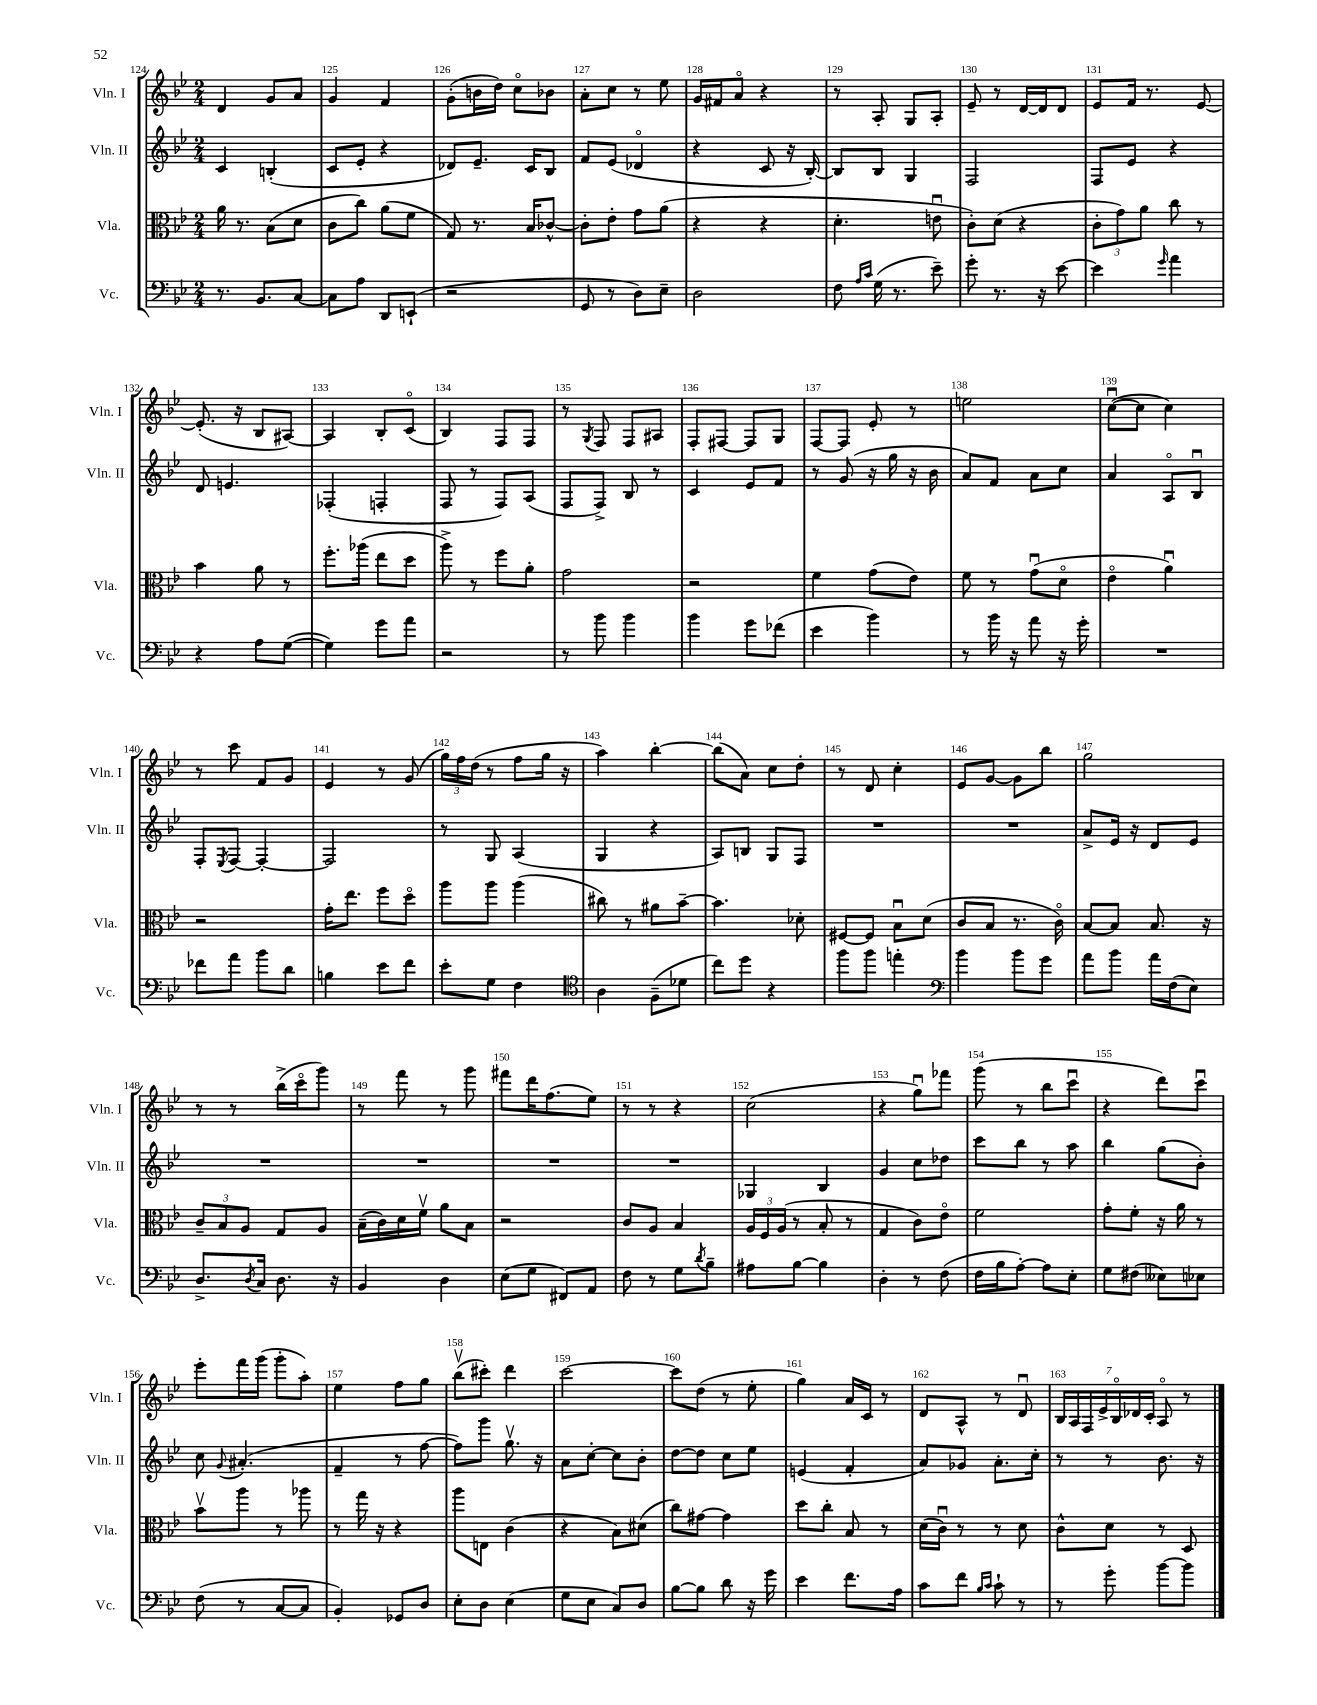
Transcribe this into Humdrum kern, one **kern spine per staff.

**kern	**kern	**kern	**kern
*part4	*part3	*part2	*part1
*staff4	*staff3	*staff2	*staff1
*I"Vc.	*I"Vla.	*I"Vln. II	*I"Vln. I
*I'Vc.	*I'Vla.	*I'Vln. II	*I'Vln. I
*clefF4	*clefC3	*clefG2	*clefG2
*k[b-e-]	*k[b-e-]	*k[b-e-]	*k[b-e-]
*M2/4	*M2/4	*M2/4	*M2/4
=124	=124	=124	=124
8.r	16a\	4c/	4d/
.	8.r	.	.
8.BB-/L	.	.	.
.	(8B-\L	(4Bn'/	8g/L
[8C/J	8d\J	.	8a/J
=125	=125	=125	=125
8C\L]	8c\L	8c/L	4g/
8A\J	8cc\J)	8e-'/J	.
8DD/L	(8a\L	4r	4f/
(8EEn`/J	8f\J	.	.
=126	=126	=126	=126
2r	8G/)	8d-X/L)	(8g'\L
.	8.r	8.e-~/J	16bn\L
.	.	.	16dd\JJ)
.	.	.	8cc\L
.	16B-/KL	16c/KL	.
.	[8c-X^^/J	8B-/J	8b-X\J
=127	=127	=127	=127
8GG/	8c-'\L]	8f/L	8a'\L
8r	8e-'\J	(8e-/J	8cc\J
8D\L)	8g\L	4d-X/	8r
8E-~\J	(8a\J	.	8ee-\
=128	=128	=128	=128
2D\	4r	4r	16g/LL
.	.	.	16f#X/J
.	.	.	8a/J
.	4r	8c/	4r
.	.	16r	.
.	.	[16B-'/)	.
=129	=129	=129	=129
8F\	4.d'\	8B-/L]	8r
16qqA/LL	.	.	.
16qqc/JJ	.	.	.
(16G\	.	8B-/J	8A'/
8.r	.	.	.
.	.	4G/	8G/L
8e-~\)	8enu\	.	8A'/J
=130	=130	=130	=130
8g'\	8c'\L)	2F/	8e-~/
8.r	(8d\J	.	8r
.	4r	.	[16d/LL
16r	.	.	16d/J]
[8e-\	.	.	8d/J
=131	=131	=131	=131
4e-\]	12c'\L	8F/L	8e-/L
.	12g\)	.	.
.	.	8e-/J	16f/Jk
.	12a\J	.	.
.	.	.	8.r
16qqg/	.	.	.
4a\	8cc\	4r	.
.	8r	.	[8e-/
!!LO:LB:g=z
=132	=132	=132	=132
4r	4b-\	8d/	(8.e-'/]
.	.	4.en/	.
.	.	.	16r
8A\L	8a\	.	8B-/L
([8G\J	8r	.	[8A#X/J)
=133	=133	=133	=133
4G\])	8.ff'\L	(4F-X'/	4A#/]
.	(16aa-X\Jk	.	.
8g\L	8ee-\L	4Fn'/	8B-'/L
8a\J	8dd\J	.	(8c/J
=134	=134	=134	=134
2r	8aa^\)	8F/	4B-/)
.	8r	8r	.
.	8ff\L	8F/L)	8F/L
.	8a'\J	(8A/J	8F/J
=135	=135	=135	=135
8r	2g\	8F/L	8r
.	.	.	8qG/
8b-\	.	8F^/J)	8F/
4b-\	.	8B-/	8F/L
.	.	8r	8A#X/J
=136	=136	=136	=136
4b-\	2r	4c/	8F'/L
.	.	.	[8F#X/J
8g\L	.	8e-/L	8F#/L]
(8f-X\J	.	8f/J	8G/J
=137	=137	=137	=137
4e-\	4f\	8r	[8F/L
.	.	(8g/	8F/J]
4b-\)	(8g\L	16r	8e-'/
.	.	16gg\	.
.	8e-\J)	16r	8r
.	.	16b-\	.
=138	=138	=138	=138
8r	8f\	8a/L)	2een\
16b-\	8r	8f/J	.
16r	.	.	.
8a\	(8gu\L	8a\L	.
16r	8d\J	8cc\J	.
16g'\	.	.	.
=139	=139	=139	=139
2r	4e-\	4a/	([8ccu\L
.	.	.	8cc\J]
.	4au\)	8A/L	4cc\)
.	.	8B-u/J	.
!!LO:LB:g=z
=140	=140	=140	=140
8f-X\L	2r	8F'/L	8r
.	.	8qE-/	.
8a\J	.	[8F/J	8ccc\
8b-\L	.	4F'/_	8f/L
8d\J	.	.	8g/J
=141	=141	=141	=141
4Bn\	16g'\KL	2F/]	4e-/
.	8.ee-\J	.	.
8e-\L	8ff\L	.	8r
8f\J	8dd\J	.	(8g/
=142	=142	=142	=142
8e-'\L	8aa\L	8r	24gg\LL)
.	.	.	24ff\
.	.	.	(24dd\JJ
8G\J	8aa\J	8G/	8r
4F\	(4aa\	(4A/	8ff\L
.	.	.	16gg\Jk
.	.	.	16r
=143	=143	=143	=143
*clefC4	*	*	*
4A\	8cc#X\)	4G/	4aa\)
.	8r	.	.
(8F~\L	8a#X\L	4r	[4bb-'\
8d-X\J	[8b-~\J	.	.
=144	=144	=144	=144
8cc\L)	4.b-\]	8A/L)	(8bb-\L]
8dd\J	.	8Bn/J	8a\J)
4r	.	8G/L	8cc\L
.	8d-X'\	8F/J	8dd'\J
=145	=145	=145	=145
8ff\L	[8F#X/L	2r	8r
8ff\J	8F#/J]	.	8d/
4een'\	8B-u\L	.	4cc'\
.	(8d\J	.	.
=146	=146	=146	=146
*clefF4	*	*	*
4b-\	8c/L	2r	8e-/L
.	8B-/J	.	[8g/J
8b-\L	8.r	.	8g\L]
8g\J	.	.	8bb-\J
.	16c\)	.	.
=147	=147	=147	=147
8a\L	[8B-/L	8a^/L	2gg\
8b-\J	8B-/J]	16e-/Jk	.
.	.	16r	.
16a\LL	8.B-/	8d/L	.
(16F\J	.	.	.
8E-\J)	.	8e-/J	.
.	16r	.	.
!!LO:LB:g=z
=148	=148	=148	=148
8.D^/L	12c~/L	2r	8r
.	12B-/	.	.
.	.	.	8r
.	12A/J	.	.
8qD/	.	.	.
16C/Jk	.	.	.
8.D\	8G/L	.	(16bb-^\LL
.	.	.	16ccc\J
.	8A/J	.	8ggg\J)
16r	.	.	.
=149	=149	=149	=149
4BB-/	(16B-~\LL	2r	8r
.	16c\)	.	.
.	16d\	.	8fff\
.	16fv\JJ	.	.
4D\	8a\L	.	8r
.	8B-\J	.	8ggg\
=150	=150	=150	=150
(8E-\L	2r	2r	8fff#X\L
8G\J	.	.	16ddd\K
.	.	.	(8.ff\
8FF#X/L)	.	.	.
8AA/J	.	.	8ee-\J)
=151	=151	=151	=151
8F\	8c/L	2r	8r
8r	8A/J	.	8r
8G\L	4B-/	.	4r
8qd/	.	.	.
8B-~\J	.	.	.
=152	=152	=152	=152
8A#X\L	24A/LL	4G-X/	(2cc\
.	24F/	.	.
.	(24A/JJ	.	.
[8B-\J	8r	.	.
4B-\]	8B-'/	4B-/	.
.	8r	.	.
=153	=153	=153	=153
4D'\	4G/	4g/	4r
8r	8c\L)	8cc\L	8ggu\L)
(8F\	8e-\J	8dd-X\J	8fff-X\J
=154	=154	=154	=154
16F\LL	2f\	8ccc\L	(8ggg\
16B-\J	.	.	.
[8A'\J)	.	8bb-\J	8r
8A\L]	.	8r	8bb-\L
8E-'\J	.	8aa\	8cccu\J
=155	=155	=155	=155
8G\L	8g'\L	4bb-\	4r
(8F#X\J	8f'\J	.	.
8E--X\L)	16r	(8gg\L	8ddd\L)
.	16a\	.	.
8E-X\J	8r	8b-'\J)	8cccu\J
!!LO:LB:g=z
=156	=156	=156	=156
(8F\	8b-v\L	8cc\	8eee-'\L
.	.	8qqg/	.
8r	8aa\J	(4.a#X'/	16fff\L
.	.	.	(16ggg\JJ
[8C/L	8r	.	8ggg'\L
8C/J]	8aa-X\	.	8aa'\J)
=157	=157	=157	=157
4BB-'/)	8r	4f~/	4ee-\
.	16gg\	.	.
.	16r	.	.
8GG-X/L	4r	8r	8ff\L
8D/J	.	[8ff\	8gg\J
=158	=158	=158	=158
8E-'\L	8aa\L	8ff\L])	(8bb-v\L
8D\J	8En\J	8ggg\J	8ccc#X'\J)
(4E-\	(4c\	8.ggv\	4ddd\
.	.	16r	.
=159	=159	=159	=159
8G\L	4r	8a\L	[2ccc\
8E-\J	.	[8cc'\J	.
8C/L)	8B-\L)	8cc\L]	.
8D/J	(8d#X\J	8b-'\J	.
=160	=160	=160	=160
[8B-\L	8cc\L)	[8dd\L	8ccc\L]
8B-\J]	[8g#X\J	8dd\J]	(8dd\J
8d\	4g#\]	8cc\L	8r
16r	.	8ee-\J	8ee-'\
16g\	.	.	.
=161	=161	=161	=161
4e-\	8dd\L	(4en/	4gg\)
.	8cc'\J	.	.
8.f\L	8B-/	4f'/	16a/LL
.	.	.	16c/JJ
.	8r	.	8r
16A\Jk	.	.	.
=162	=162	=162	=162
8c\L	(16d\LL	8a/L)	8d/L
.	16cu\JJ)	.	.
8f\J	8r	8g-X/J	8A^^/J
16qqB-/LL	.	.	.
16qqc/JJ	.	.	.
8c`\	8r	8.a'\L	8r
8r	8d\	.	8du/
.	.	16cc'\Jk	.
=163	=163	=163	=163
8r	8c^^\L	8r	28B-/LL
.	.	.	28A/
.	.	.	28F/
.	.	.	28e-^/
8g'\	8d\J	8r	.
.	.	.	28B-/
.	.	.	28d-X/
.	.	.	28c'/JJ
[8b-\L	8r	8.b-\	8A/
8b-\J]	8D/	.	8r
.	.	16r	.
==	==	==	==
*-	*-	*-	*-
